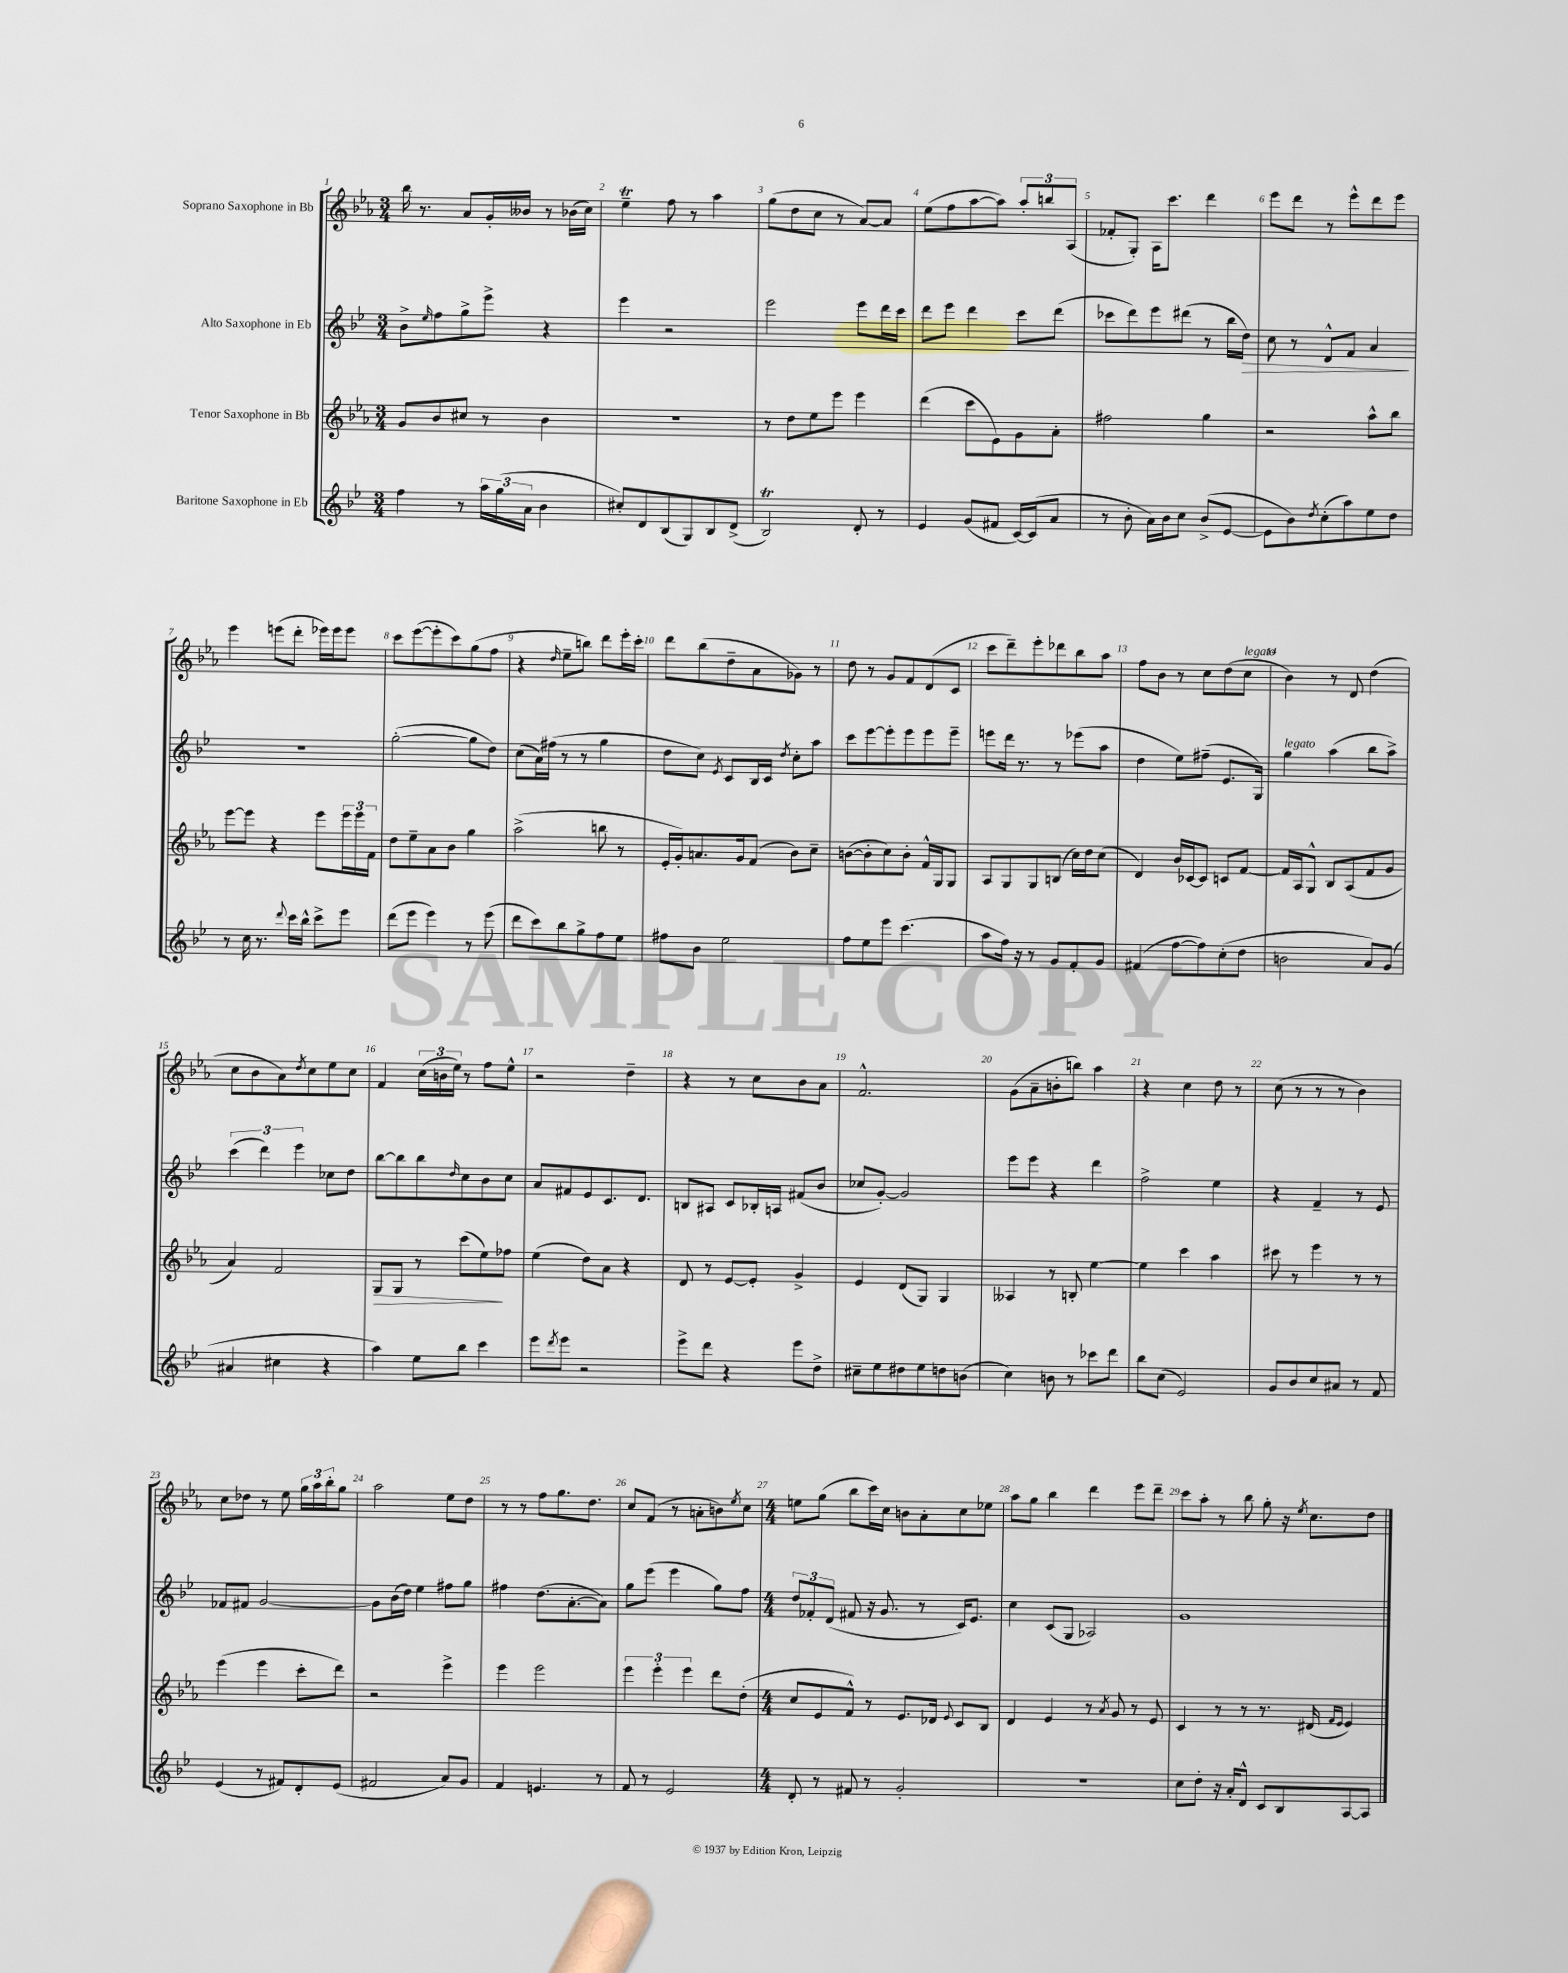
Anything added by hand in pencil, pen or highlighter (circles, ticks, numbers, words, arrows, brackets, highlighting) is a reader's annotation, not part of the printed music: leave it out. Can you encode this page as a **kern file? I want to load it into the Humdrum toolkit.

**kern	**kern	**dynam	**kern	**dynam	**kern
*part4	*part3	*part3	*part2	*part2	*part1
*staff4	*staff3	*staff3	*staff2	*staff2	*staff1
*I"Baritone Saxophone in Eb	*I"Tenor Saxophone in Bb	*	*I"Alto Saxophone in Eb	*	*I"Soprano Saxophone in Bb
*clefG2	*clefG2	*	*clefG2	*	*clefG2
*k[b-e-]	*k[b-e-a-]	*	*k[b-e-]	*	*k[b-e-a-]
*M3/4	*M3/4	*	*M3/4	*	*M3/4
=1	=1	=1	=1	=1	=1
4ff\	8g/L	.	8b-^\L	.	16bb-\
.	.	.	.	.	8.r
.	.	.	16qqee-/	.	.
.	8b-/	.	8ff\	.	.
8r	8cc#X/J	.	8gg^\	.	8a-/L
24aa\LL	8r	.	8eee-^\J	.	16g'/L
(24gg\	.	.	.	.	.
.	.	.	.	.	16b--X/JJ
24a\JJ	.	.	.	.	.
4b-\	4b-\	.	4r	.	8r
.	.	.	.	.	(16b-X\LL
.	.	.	.	.	16cc\JJ)
=2	=2	=2	=2	=2	=2
8cc#X'/L)	2.r	.	4eee-\	.	4ee-T~\
8d/	.	.	.	.	.
(8B-/	.	.	2r	.	8ff\
8G/)	.	.	.	.	8r
8B-/	.	.	.	.	4aa-\
(8d^/J	.	.	.	.	.
=3	=3	=3	=3	=3	=3
2B-T/)	8r	.	2eee-\	.	(8gg\L
.	8dd\L	.	.	.	8dd\
.	8ee-\	.	.	.	8cc\J
.	8eee-\J	.	.	.	8r
8d'/	4eee-\	.	8eee-\L	.	[8a-/L)
8r	.	.	16ddd\L	.	8a-/J]
.	.	.	16ccc\JJ	.	.
=4	=4	=4	=4	=4	=4
4e-/	(4ddd\	.	8ddd\L	.	(8ee-\L
.	.	.	8eee-\J	.	8ff\
(8g/L	8ccc\L	.	4ddd\	.	[8aa-\
8f#X/J	8e-\)	.	.	.	8aa-\J])
[16c/LL)	8g\	.	8ccc\L	.	12aa-'/L
(16c/J]	.	.	.	.	.
.	.	.	.	.	12bbn/
8a/J	8a-'\J	.	(8ddd\J	.	.
.	.	.	.	.	(12A-/J
=5	=5	=5	=5	=5	=5
8r	2ff#X\	.	8ccc-X\L	.	8f-X'/L
8b-'\	.	.	8ddd\)	.	8G'/J)
16a\LL)	.	.	8eee-\	.	16A-\KL
16b-\J	.	.	.	.	8.ccc\J
8cc\J	.	.	(8ddd#X\J	.	.
(8b-^/L	4gg\	.	8r	.	4ddd\
[8e-/J	.	.	16bb-\LL	.	.
!	!	!	!	!LO:HP:b	!
.	.	.	16dd\JJ)	>	.
=6	=6	=6	=6	=6	=6
8e-\L]	2r	.	8cc\	.	8eee-\L
8b-\)	.	.	8r	.	8ddd\J
8qdd/	.	.	.	.	.
(8cc'\	.	.	8d^^/L	.	8r
8aa\)	.	.	8f/J	.	8eee-^^\L
8ee-\	8aa-^^\L	.	4a/	.	8ddd\
8dd\J	8bb-\J	.	.	.	8eee-\J
.	.	.	.	]	.
!!LO:LB:g=z
=7	=7	=7	=7	=7	=7
8r	[8eee-\L	.	2.r	.	4eee-\
16cc\	8eee-\J]	.	.	.	.
8.r	.	.	.	.	.
.	4r	.	.	.	(8eeen\L
8qqddd/	.	.	.	.	.
16ccc\LL	.	.	.	.	8ddd'\J
16bb-^^\JJ	.	.	.	.	.
8ccc^\L	8eee-\L	.	.	.	16eee-X\LL)
.	.	.	.	.	16eee-\J
8eee-\J	24eee-\L	.	.	.	8eee-\J
.	24eee-\	.	.	.	.
.	24f\JJ	.	.	.	.
=8	=8	=8	=8	=8	=8
(8ddd\L	8dd\L	.	([2gg'\	.	8ccc\L
8eee-\J	8ee-~\	.	.	.	([8eee-\
4eee-\)	8a-\	.	.	.	8eee-'\]
.	8b-\J	.	.	.	8ccc\)
8r	4gg\	.	8gg\L]	.	(8gg\
(8eee-\	.	.	8dd\J)	.	8ff\J
=9	=9	=9	=9	=9	=9
8ddd\L	(2aa-^\	.	(8cc\L	.	4r
8ccc\)	.	.	16a\L)	.	.
.	.	.	(16ff#X\JJ	.	.
.	.	.	.	.	16qqdd/
8bb-\	.	.	8r	.	8ee-~\L
8gg^\	.	.	8r	.	8bbn\J)
8ff\	8bbn\	.	4gg\	.	8ddd\L
8ee-\J	8r	.	.	.	16eee-'\L
.	.	.	.	.	16ccc'\JJ
=10	=10	=10	=10	=10	=10
8ff#X\L	16e-'/LL	.	8dd\L	.	8ddd\L
.	16g'/J)	.	.	.	.
8b-\J	8.an/	.	8cc\J)	.	(8bb-\
.	.	.	8qe-/	.	.
2ee-\	.	.	8c/L	.	8dd~\
.	16g/k	.	.	.	.
.	(8f/J	.	16B-/L	.	8a-\
.	.	.	16c/JJ	.	.
.	.	.	8qdd/	.	.
.	8b-\L)	.	8cc'\L	.	8g-X\J)
.	8cc~\J	.	8aa\J	.	8r
=11	=11	=11	=11	=11	=11
8ff\L	([8bn\L	.	8ccc\L	.	8dd\
8ee-\	8b'\]	.	[8eee-\	.	8r
8eee-\J	8cc\)	.	8eee-'\]	.	8g/L
(4.ccc\	8b'\J	.	8eee-\	.	8f/
.	16f^^/LL	.	8eee-\	.	(8d/
.	16G/J	.	.	.	.
.	8G/J	.	8eee-~\J	.	8c/J
=12	=12	=12	=12	=12	=12
8aa\L	8A-/L	.	8eeen\L	.	8ccc\L
16ff\Jk)	8G/	.	16ddd\Jk	.	8ddd~\)
16r	.	.	8.r	.	.
8r	8G/	.	.	.	8eee-'\
8g/L	(8Bn/J	.	8r	.	8ddd-X\
8f'/	16cc\LL)	.	(8eee-X\L	.	8bb-\
.	16dd\J	.	.	.	.
8g/J	(8cc\J	.	8aa\J	.	8aa-\J
=13	=13	=13	=13	=13	=13
(4f#X/	4d/)	.	4dd\	.	8ff\L
.	.	.	.	.	8b-\J
[8ff\L	16b-/LL	.	8ee-\L)	.	8r
.	[16c-X/J	.	.	.	.
8ff\])	8c-/J]	.	(8ff#X~\J	.	8cc\L
(8cc'\	8cn/L	.	8.e-/L	.	(8dd\
!	!	!	!	!	!LO:TX:a:i:t=legato
8dd\J	[8f/J	.	.	.	8cc\J
.	.	.	16G/Jk)	.	.
=14	=14	=14	=14	=14	=14
!	!	!	!LO:TX:a:i:t=legato	!	!
2bn\	16f/LL]	.	4gg\	.	4b-\)
.	16A-/J	.	.	.	.
.	8G^^/J	.	.	.	.
.	8B-/L	.	(4aa\	.	8r
.	(8A-/	.	.	.	8d/
8a/L)	8f/	.	8bb-\L	.	(4dd\
(8g/J	8g/J	.	8aa^\J)	.	.
!!LO:LB:g=z
=15	=15	=15	=15	=15	=15
4a#X/	4a-/)	.	(6ccc\	.	8cc\L
.	.	.	.	.	8b-\
.	.	.	6ddd\)	.	.
4cc#X\	2f/	.	.	.	8a-\)
.	.	.	6eee-\	.	.
.	.	.	.	.	8qdd/
.	.	.	.	.	8cc\
4r	.	.	8cc-X\L	.	8ee-\
.	.	.	8dd\J	.	8cc\J
=16	=16	=16	=16	=16	=16
!	!	!LO:HP:b	!	!	!
4aa\)	8G/L	>	[8bb-\L	.	4f/
.	8G/J	.	8bb-\]	.	.
8ee-\L	8r	.	8bb-\	.	(24cc\LL
.	.	.	.	.	24bn\
.	.	.	.	.	24ee-\JJ)
.	.	.	16qqdd/	.	.
8bb-\J	(8ccc\L	.	8cc\	.	8r
4ccc\	8ee-\)	.	8b-\	.	8ff\L
.	8ff-X\J	]	8cc\J	.	8ee-^^\J
=17	=17	=17	=17	=17	=17
8eee-\L	(4ee-\	.	8a/L	.	2r
8qddd/	.	.	.	.	.
8eee-\J	.	.	8f#X/	.	.
2r	8dd\L)	.	8e-/	.	.
.	8a-\J	.	8.c/	.	.
.	4r	.	.	.	4dd~\
.	.	.	8.d/J	.	.
=18	=18	=18	=18	=18	=18
8eee-^\L	8d/	.	8Bn/L	.	4r
8ddd\J	8r	.	8A#X/J	.	.
4r	[8e-/L	.	8c/L	.	8r
.	8e-'/J]	.	16B-X'/L	.	8cc\L
.	.	.	16An/JJ	.	.
8eee-\L	4g^/	.	(8f#X/L	.	8b-\
8dd^\J	.	.	8b-/J	.	8a-\J
=19	=19	=19	=19	=19	=19
8cc#X~\L	4e-/	.	8cc-X/L	.	2.f^^/
8ee-\	.	.	[8g'/J)	.	.
8dd#X\	(8d/L	.	2g/]	.	.
8ee-\	8G/J)	.	.	.	.
8ddn\	4G/	.	.	.	.
(8bn\J	.	.	.	.	.
=20	=20	=20	=20	=20	=20
4cc\)	4A--X/	.	8eee-\L	.	(8g\L
.	.	.	8eee-\J	.	8a-~\
8bn\	8r	.	4r	.	8bn'\
8r	8Bn'/	.	.	.	8bbn\J)
8ccc-X\L	[4ee-\	.	4ddd\	.	4aa-\
8ddd\J	.	.	.	.	.
=21	=21	=21	=21	=21	=21
8bb-\L	4ee-\]	.	2ff^\	.	4r
(8cc\J	.	.	.	.	.
2e-/)	4ccc\	.	.	.	4cc\
.	4aa-\	.	4ee-\	.	8dd\
.	.	.	.	.	8r
=22	=22	=22	=22	=22	=22
8g/L	8ccc#X\	.	4r	.	(8cc\
8b-/	8r	.	.	.	8r
8cc/	4eee-\	.	4f~/	.	8r
8a#X/J	.	.	.	.	8r
8r	8r	.	8r	.	4b-\)
8f/	8r	.	8e-/	.	.
!!LO:LB:g=z
=23	=23	=23	=23	=23	=23
(4e-/	(4eee-\	.	8f-X/L	.	8cc\L
.	.	.	8f#X/J	.	8dd-X\J
8r	4eee-\	.	[2g/	.	8r
8f#X/L)	.	.	.	.	8ee-\
8d'/	8ccc'\L	.	.	.	24gg\LL
.	.	.	.	.	24aa-\
.	.	.	.	.	24bb-'\J
(8e-/J	8ddd\J)	.	.	.	8gg\J
=24	=24	=24	=24	=24	=24
2f#X/	2r	.	8g\L]	.	2aa-\
.	.	.	(16b-\L	.	.
.	.	.	16dd\JJ)	.	.
.	.	.	4ee-\	.	.
8a/L)	4eee-^\	.	8ff#X\L	.	8ee-\L
8g/J	.	.	8gg\J	.	8dd\J
=25	=25	=25	=25	=25	=25
4f/	4eee-\	.	4ff#X\	.	8r
.	.	.	.	.	8r
4.en/	2eee-\	.	(8.dd\L	.	8ff\L
.	.	.	.	.	8.gg\
.	.	.	[8.a'\	.	.
.	.	.	.	.	8.dd\J
8r	.	.	8a\J])	.	.
=26	=26	=26	=26	=26	=26
8f/	6eee-\	.	8gg\L	.	8cc/L
8r	.	.	(8eee-\J	.	(8f/J
.	6eee-'\	.	.	.	.
2e-/	.	.	4eee-\	.	8r
.	6eee-\	.	.	.	.
.	.	.	.	.	8an'\L
.	8ddd\L	.	8gg\L)	.	8bn\)
.	.	.	.	.	8qee-/
.	(8dd'\J	.	8ff\J	.	8cc\J
=27	=27	=27	=27	=27	=27
*M4/4	*M4/4	*	*M4/4	*	*M4/4
8d'/	8cc/L	.	12dd/L	.	8een\L
.	.	.	12f-X'/	.	.
8r	8e-/	.	.	.	(8gg\J
.	.	.	(12d/J	.	.
8f#X/	8f^^/J)	.	8f#X/	.	8bb-\L
8r	8r	.	16r	.	16ccc\L)
.	.	.	8.g/	.	16cc\JJ
2g'/	8.e-/L	.	.	.	8bn\L
.	.	.	8r	.	8a-'\
.	16d-X/Jk	.	.	.	.
.	8qqe-/	.	.	.	.
.	8c/L	.	16c/KL)	.	8cc\
.	.	.	8.e-/J	.	.
.	8B-/J	.	.	.	8ee-X\J
=28	=28	=28	=28	=28	=28
1r	4d/	.	4cc\	.	8aa-\L
.	.	.	.	.	8gg\J
.	4e-/	.	(8c/L	.	4bb-\
.	.	.	8G/J	.	.
.	8r	.	2A-X/)	.	4ddd\
.	8qa-/	.	.	.	.
.	8g/	.	.	.	.
.	8r	.	.	.	8eee-\L
.	8e-/	.	.	.	8ddd~\J
=29	=29	=29	=29	=29	=29
8cc\L	4c/	.	1g	.	8ccc\L
8dd'\J	.	.	.	.	8aa-'\J
16r	8r	.	.	.	8r
16a'/KL	.	.	.	.	.
8d^^/J	8r	.	.	.	8bb-\
8c/L	8.r	.	.	.	8gg'\
8B-/	.	.	.	.	16r
.	.	.	.	.	8qee-/
.	(16d#X/	.	.	.	8.cc\L
.	16qqf/LL	.	.	.	.
.	16qqe-/JJ	.	.	.	.
[8A/	4e-/)	.	.	.	.
8A/J]	.	.	.	.	8dd\J
==	==	==	==	==	==
*-	*-	*-	*-	*-	*-
